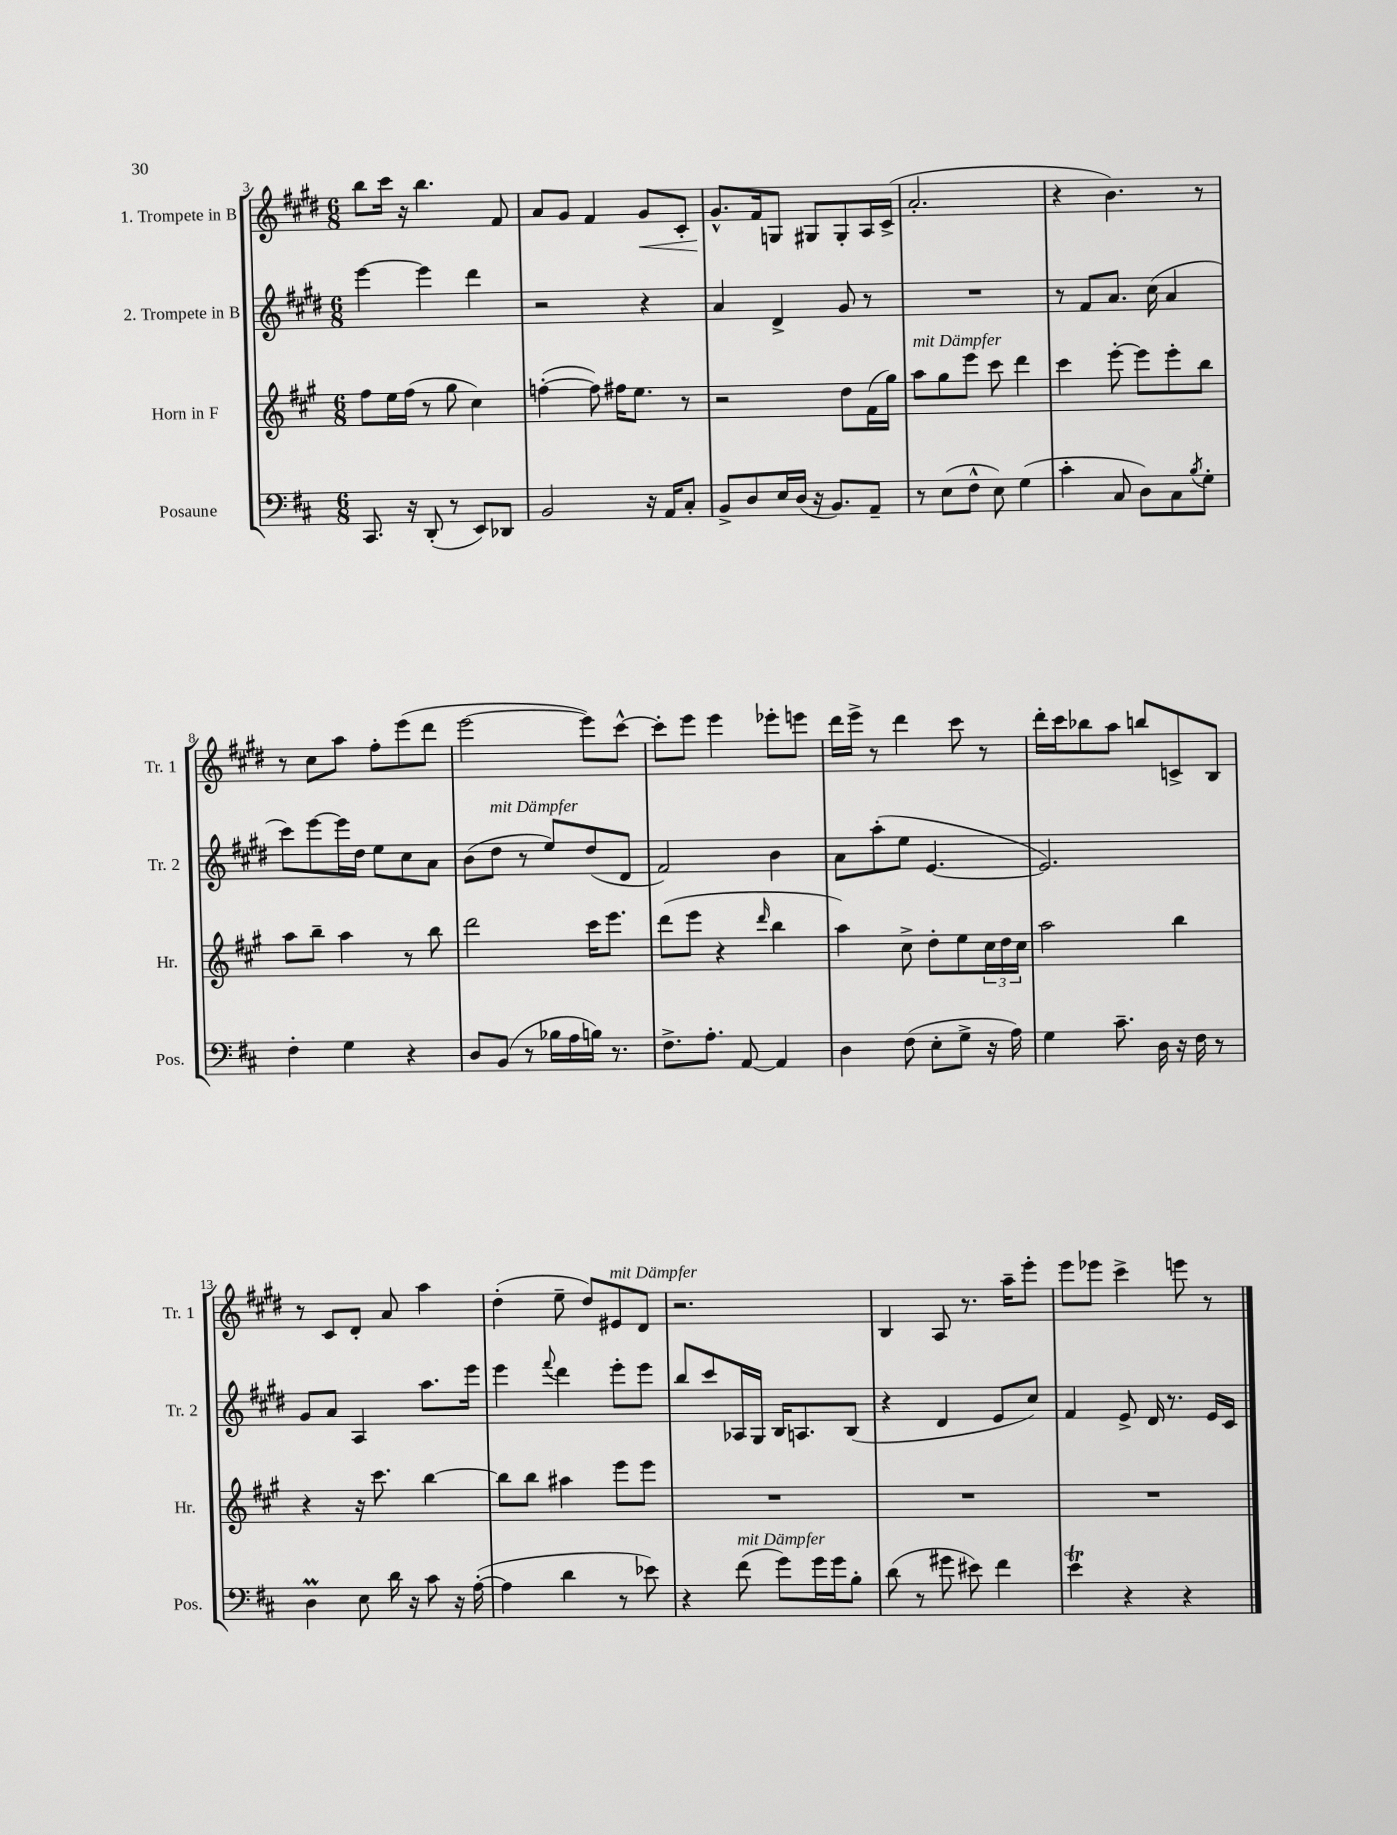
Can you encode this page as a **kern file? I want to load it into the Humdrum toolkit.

**kern	**kern	**kern	**kern
*staff4	*staff3	*staff2	*staff1
*clefF4	*clefG2	*clefG2	*clefG2
*k[f#c#]	*k[f#c#g#]	*k[f#c#g#d#]	*k[f#c#g#d#]
*M6/8	*M6/8	*M6/8	*M6/8
8.CC#	8ff#	[4eee	8bb
.	16ee	.	16ccc#
16r	(16ff#	.	16r
(8DD'	8r	4eee]	4.bb
8r	8gg#	.	.
8EE)	4cc#)	4ddd#	.
8DD-	.	.	8f#
=	=	=	=
2BB	([4ff'	2r	8a
.	.	.	8g#
.	8ff])	.	4f#
.	16ff#	.	.
.	8.ee	.	.
16r	.	4r	8g#
16AA	.	.	.
8C#'	8r	.	8c#'
=	=	=	=
8BB^	2r	4a	8.g#^^
8D	.	.	.
.	.	.	16f#
16E	.	4d#^	8G
(16D	.	.	.
16r	.	.	8G#
8.BB)	.	.	.
.	8dd	8g#	8G#'
8AA~	(16f#	8r	16A
.	16gg#)	.	(16c#^
=	=	=	=
8r	8aa	2.r	2.a'
(8E	8gg#	.	.
8F#^^	8eee	.	.
8E)	8ccc#	.	.
(4G	4ddd	.	.
=	=	=	=
4c#'	4ccc#	8r	4r
.	.	8f#	.
8C#	[8eee'	8.a	4.b)
8D)	8eee]	.	.
.	.	(16cc#	.
8C#	8eee'	4a	.
8qB	.	.	.
8G'	8bb	.	8r
=	=	=	=
4F#'	8aa	8ccc#)	8r
.	8bb~	[8eee	8cc#
4G	4aa	16eee]	8aa
.	.	16dd#	.
.	.	8ee	8ff#'
4r	8r	8cc#	(8eee
.	8bb	8a	8ddd#
=	=	=	=
8D	2ddd	(8b	[2eee
(8BB	.	8dd#	.
8r	.	8r	.
16B-	.	8ee)	.
16A	.	.	.
16B)	16ccc#	(8dd#	8eee])
8.r	8.eee	.	.
.	.	8d#	[8ccc#^^
=	=	=	=
8.F#^	(8ddd	2f#)	8ccc#']
.	8eee	.	8eee
8.A'	.	.	.
.	4r	.	4eee
[8AA	.	.	.
.	16qqddd	.	.
4AA]	4bb	4b	8eee-'
.	.	.	8eee
=	=	=	=
4D	4aa)	8a	16ddd#
.	.	.	16eee^
.	.	(8aa'	8r
(8F#	8cc#^	8ee	4ddd#
8E'	8dd'	[4.e	.
8G^	8ee	.	8ccc#
16r	24cc#	.	8r
.	24dd	.	.
16A)	.	.	.
.	24cc#	.	.
=	=	=	=
4G	2aa	2.e])	16ddd#'
.	.	.	16ccc#
.	.	.	8bb-
8.c#~	.	.	8aa
.	.	.	8bb
16D	.	.	.
16r	4bb	.	8c^
16F#	.	.	.
8r	.	.	8B
=	=	=	=
4D	4r	8g#	8r
.	.	8a	8c#
8E	16r	4A	8d#'
.	8.ccc#	.	.
16d	.	.	8a
16r	.	.	.
8c#	[4bb	8.aa	4aa
16r	.	.	.
([16A'	.	16eee	.
=	=	=	=
4A]	8bb]	4eee	(4dd#'
.	8bb	.	.
.	.	8qqfff#	.
4d	4aa#	4ddd#	8ee~
.	.	.	8dd#)
8r	8eee	8eee'	8e#
8e-)	8eee	8eee	8d#
=	=	=	=
4r	2.r	8bb	2.r
.	.	8ccc#	.
(8f#	.	16A-	.
.	.	16G#	.
8g)	.	16B	.
.	.	8.A	.
16g	.	.	.
16g	.	.	.
8B'	.	(8B	.
=	=	=	=
(8d	2.r	4r	4B
8r	.	.	.
8g#	.	4d#	8A
8e#)	.	.	8.r
4f#	.	8e	.
.	.	.	16aa~
.	.	8cc#)	8eee'
=	=	=	=
4e	2.r	4f#	8eee
.	.	.	8eee-
4r	.	8e^	4ccc#^
.	.	16d#	.
.	.	8.r	.
4r	.	.	8eee
.	.	16e	8r
.	.	16c#	.
==	==	==	==
*-	*-	*-	*-
